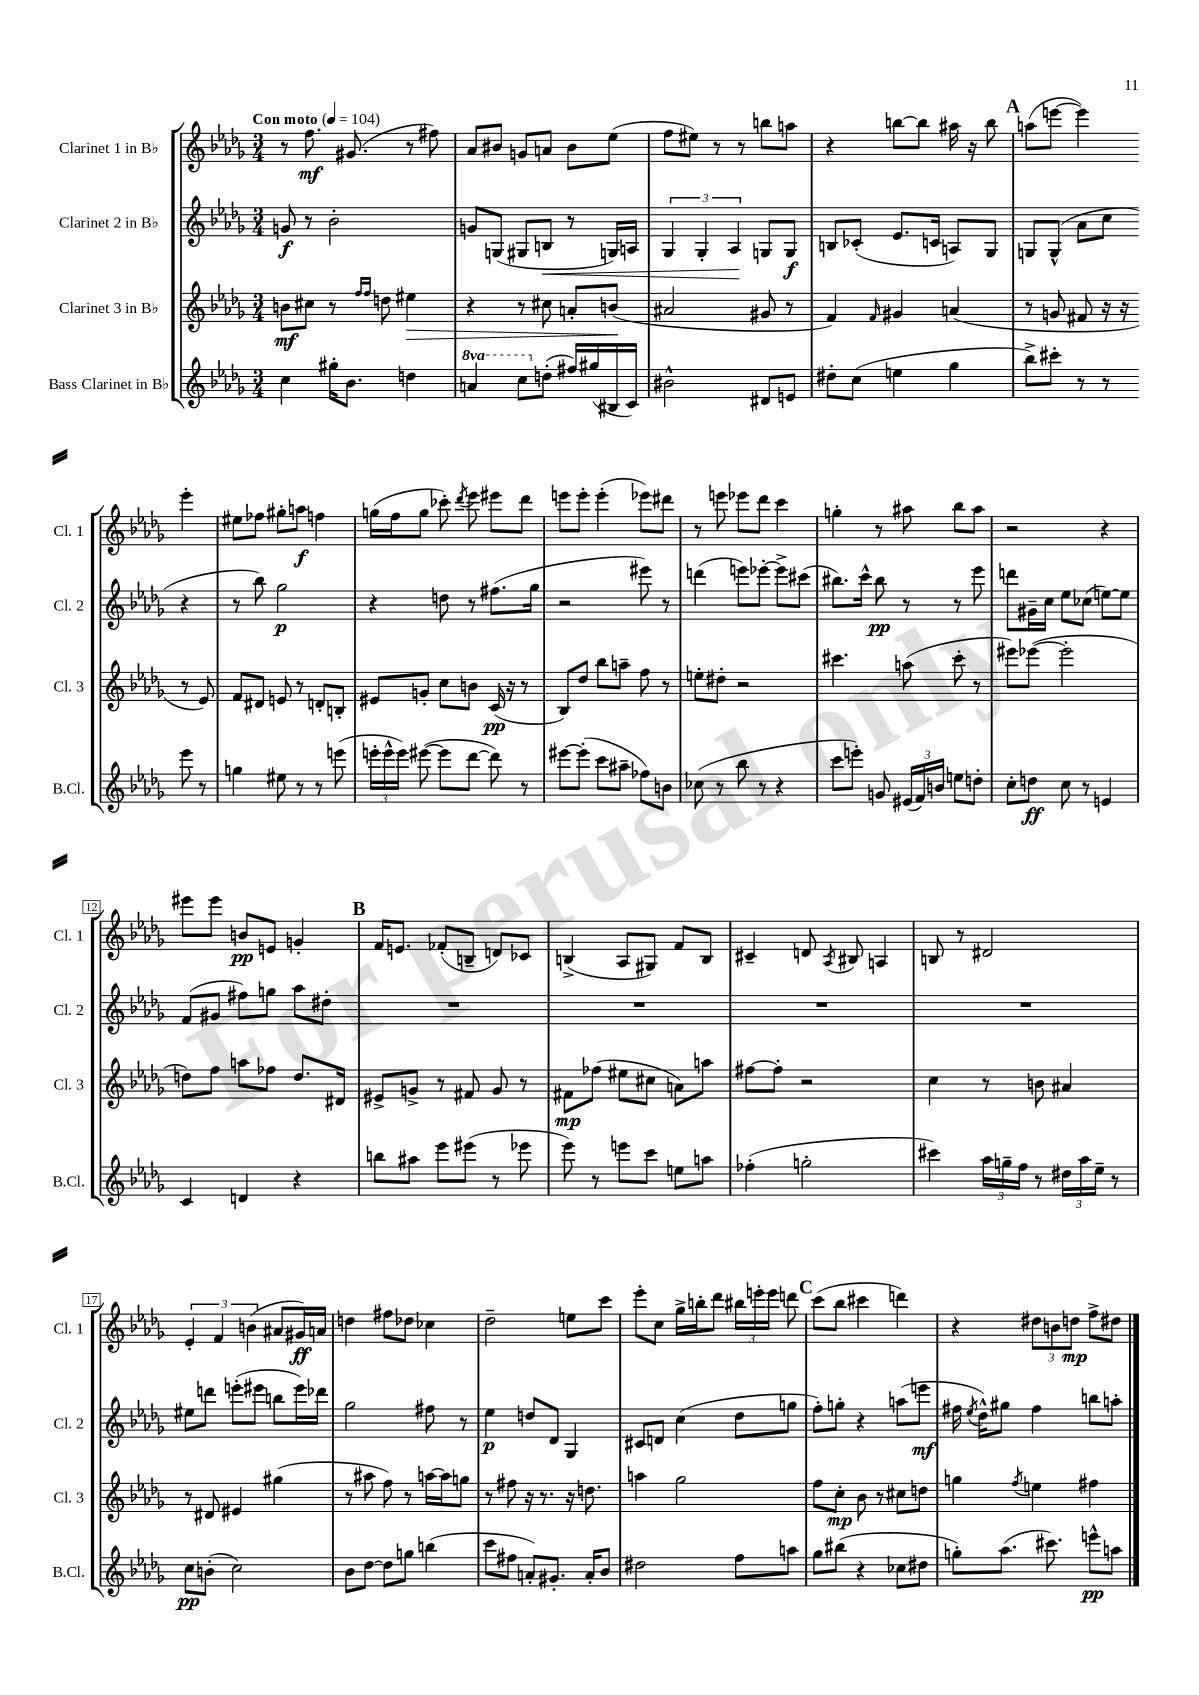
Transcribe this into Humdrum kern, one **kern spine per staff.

**kern	**kern	**kern	**kern
*staff4	*staff3	*staff2	*staff1
*clefG2	*clefG2	*clefG2	*clefG2
*k[b-e-a-d-g-]	*k[b-e-a-d-g-]	*k[b-e-a-d-g-]	*k[b-e-a-d-g-]
*M3/4	*M3/4	*M3/4	*M3/4
*MM104	*MM104	*MM104	*MM104
4cc	8b	8g	8r
.	8cc#	8r	8.ff
16gg#'	8r	2b-'	.
8.b-	.	.	(8.g#
.	16qqff	.	.
.	16qqff	.	.
.	8dd	.	.
4dd	4ee#	.	8r
.	.	.	8ff#)
=	=	=	=
4aa	4r	8g	8a-
.	.	(8G	8b#
8ccc	8r	8G#	8g
(8dd'	8cc#	8B	8a
16ff#)	8a'	8r	8b#
(16gg#	.	.	.
16B#	(8b	16G)	(8ee-
16c)	.	16A	.
=	=	=	=
2b#^^	2a#	6G-	8ff
.	.	.	8ee#)
.	.	6G-'	.
.	.	.	8r
.	.	6A-	.
.	.	.	8r
8d#	8g#	8G	8bb
8e	8r	8G	8aa
=	=	=	=
8dd#'	4f)	8B	4r
(8cc	.	(8c-'	.
.	16qqf	.	.
4ee	4g#	8.e-	[8bb
.	.	.	8bb]
.	.	16c	.
4gg-	(4a	8A)	16aa#
.	.	.	16r
.	.	8G-	8bb
=	=	=	=
8bb-^)	8r	8G	(8aa
8ccc#'	8g	(8G^^	[8eee
8r	8f#	8a-	4eee])
8r	16r	8cc	.
.	16r	.	.
8eee-	8r	4r	4eee'
8r	8e-)	.	.
=	=	=	=
4gg	8f	8r	8ee#
.	8d#	8bb-)	8ff-
8ee#	8e	2gg-	8gg#'
8r	8r	.	8aa
8r	8d'	.	4ff
(8eee	8B'	.	.
=	=	=	=
24eee'	8e#	4r	(16gg
24eee^^	.	.	.
.	.	.	16ff
24eee)	.	.	.
([8eee#	8g'	.	8gg
8eee#]	8cc	8dd	8ccc-')
.	.	.	8qddd-
[8ddd-	8b	8r	8eee-
8ddd-])	(16c	(8.ff#	8eee#
.	16r	.	.
8r	8r	.	8ddd-
.	.	16gg-	.
=	=	=	=
[8eee#	8B-)	2r	8eee
(8eee#']	8dd-	.	8eee'
8ccc	8bb-	.	(4eee'
8aa#~	8aa~	.	.
8ff-)	8ff	8eee#)	8eee-)
8b	8r	8r	8ddd#
=	=	=	=
(8cc-	8ee'	(4ddd	8r
8r	8dd#'	.	8eee
8bb-	2r	8eee)	8eee-
8r	.	[8eee-'	8ddd-
4r	.	8eee-^]	4ccc
.	.	(8ccc#	.
=	=	=	=
8ccc	4.ccc#	8.bb#)	4gg'
8eee')	.	.	.
.	.	16ccc^^	.
8g	.	8bb#	8r
(24e#	(8aa	8r	8aa#
24f)	.	.	.
24b	.	.	.
8ee	8ccc#'	8r	8bb-
8dd'	8r	8eee-	8aa#
=	=	=	=
8cc'	8eee#)	8ddd	2r
8dd	([8eee-	16g#~	.
.	.	16cc	.
8cc	2eee-']	8ee-	.
8r	.	(8cc-	.
4e	.	[8ee)	4r
.	.	8ee]	.
=	=	=	=
4c	8dd)	(8f	8eee#
.	8ff	8g#	8eee#
4d	8aa	8ff#)	8b
.	8ff-	8gg	8e
4r	8.dd	8aa-	4g'
.	.	8dd#'	.
.	16d#	.	.
=	=	=	=
8bb	8e#^	2.r	16f
.	.	.	8.e
8aa#	8g^	.	.
8eee-	8r	.	(8f-'
(8eee#	8f#	.	8B~
8r	8g	.	8d)
8eee-	8r	.	8c-
=	=	=	=
8eee-)	8f#	2.r	(4B^
8r	(8ff-	.	.
8eee	8ee#	.	8A-
8ccc	8cc#	.	8G#)
8ee	8a)	.	8f
8aa	8aa	.	8B
=	=	=	=
(4ff-'	[8ff#	2.r	4c#~
.	8ff#']	.	.
2gg'	2r	.	8d
.	.	.	8qA-
.	.	.	8B#
.	.	.	4A
=	=	=	=
4ccc#)	4cc	2.r	8B
.	.	.	8r
24aa-	8r	.	2d#
24gg~	.	.	.
24ff	.	.	.
8r	8b	.	.
24dd#	4a#	.	.
24aa-	.	.	.
24ee-~	.	.	.
8r	.	.	.
=	=	=	=
8cc	8r	8ee#	6e-'
(8b'	8d#	8ddd	.
.	.	.	6f
2cc)	4e#	(8eee'	.
.	.	.	(6b
.	.	8eee#	.
.	(4gg#	8bb	8a#
.	.	16eee#)	16g#)
.	.	16ddd-	16a
=	=	=	=
8b-	8r	2gg-	4dd
[8dd-	8aa#	.	.
8dd-]	8ff)	.	8ff#
8gg	8r	.	8dd-
(4bb	[16aa	8ff#	4cc-
.	16aa]	.	.
.	8gg	8r	.
=	=	=	=
8ccc	8r	4ee-	2dd-~
8ff#	8ff#	.	.
8a')	16r	8dd	.
.	8.r	.	.
8.g#'	.	8d-	.
.	16r	4G-	8ee
16a'	8.dd	.	.
8b-	.	.	8ccc
=	=	=	=
2dd#	4aa	8c#	8eee-'
.	.	8d	8cc
.	2gg-	(4cc	16gg-^
.	.	.	16bb'
.	.	.	8ddd-
8ff	.	8dd-	24bb#
.	.	.	24eee'
.	.	.	24eee
8aa	.	8gg	8ddd
=	=	=	=
8gg-	8ff	8ff')	(8ccc
(8bb#	8cc'	8gg'	8bb-
4r	8b-	4r	4ccc#
.	8r	.	.
8cc-	8cc#	(8aa	4ddd)
8dd#	8dd	8eee	.
=	=	=	=
8gg')	4gg	16ff#	4r
.	.	8qee-	.
.	.	16dd-^^)	.
(8.aa-	.	8gg#	.
.	8qff	.	.
.	4ee	4ff#	12dd#
8.ccc#)	.	.	.
.	.	.	12b
.	.	.	12dd
8eee^^	4ff#	8bb	8ff^
8aa	.	8aa'	8dd#
==	==	==	==
*-	*-	*-	*-
